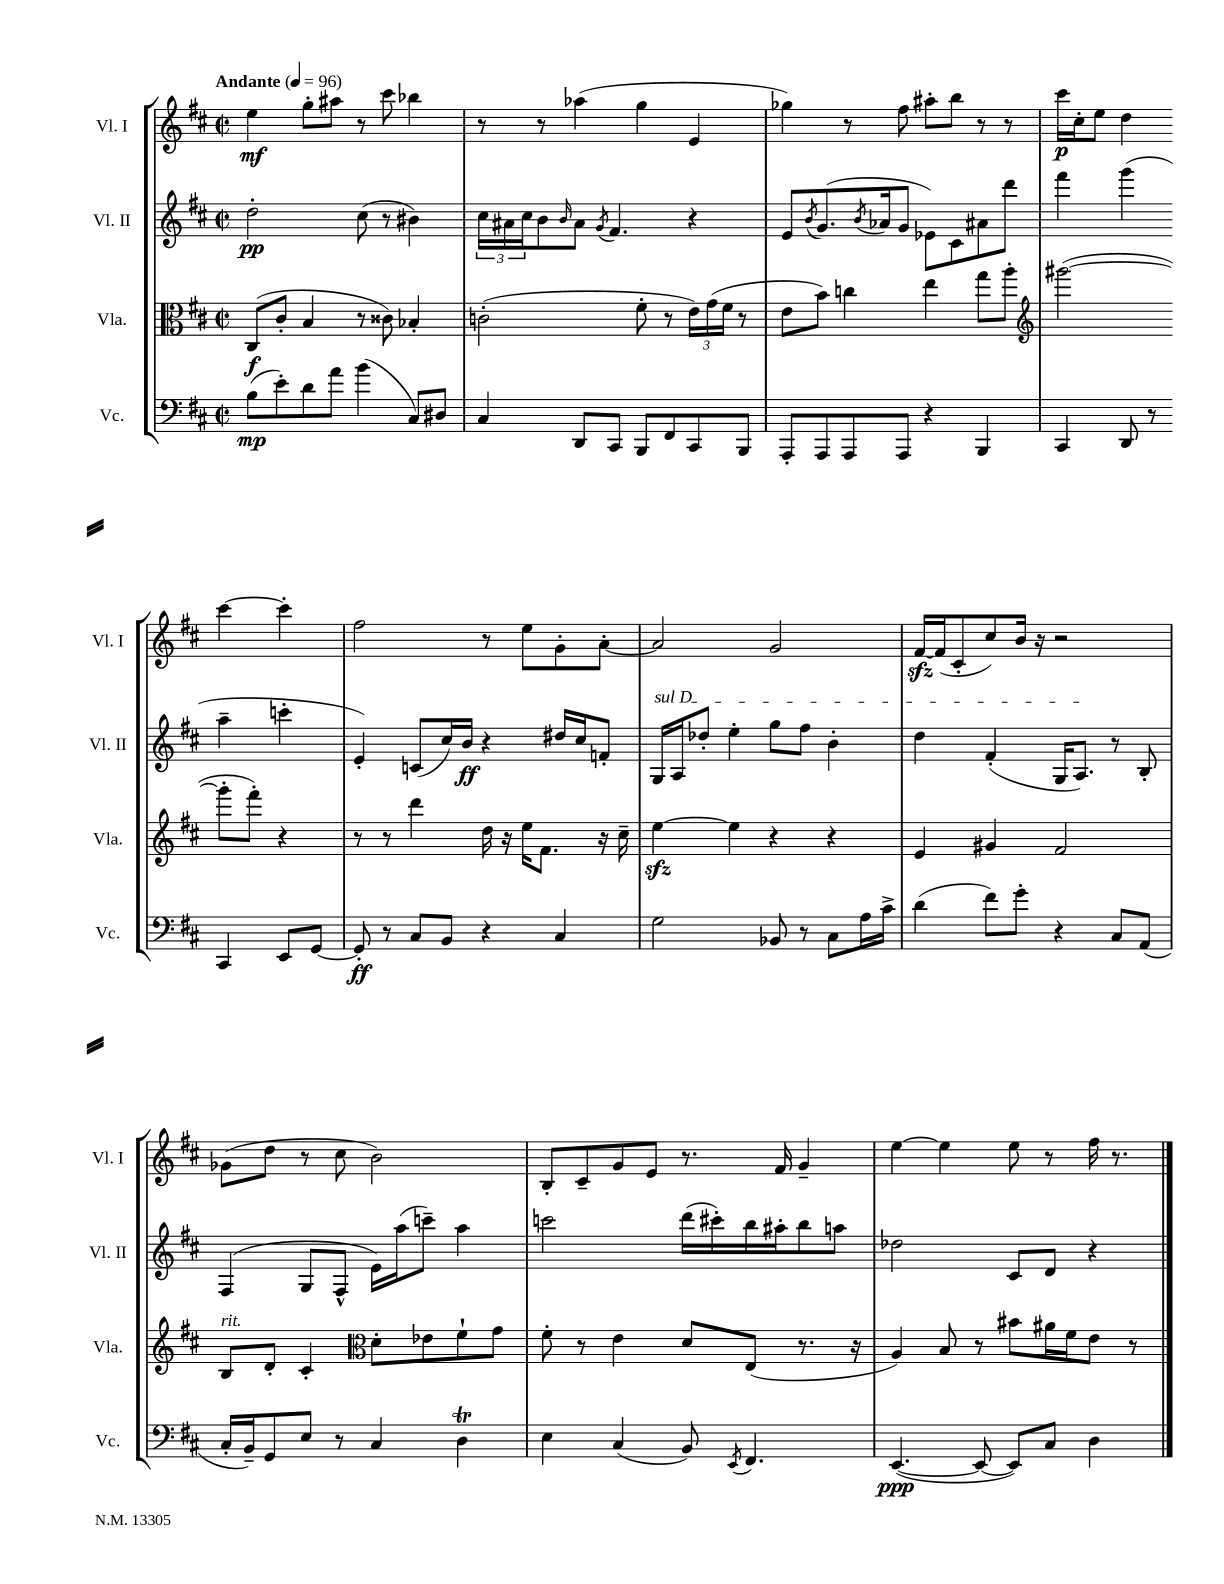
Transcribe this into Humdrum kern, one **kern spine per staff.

**kern	**dynam	**kern	**dynam	**kern	**dynam	**kern	**dynam
*part4	*part4	*part3	*part3	*part2	*part2	*part1	*part1
*staff4	*staff4	*staff3	*staff3	*staff2	*staff2	*staff1	*staff1
*I"Vc.	*	*I"Vla.	*	*I"Vl. II	*	*I"Vl. I	*
*I'Vc.	*	*I'Vla.	*	*I'Vl. II	*	*I'Vl. I	*
*clefF4	*	*clefC3	*	*clefG2	*	*clefG2	*
*k[f#c#]	*	*k[f#c#]	*	*k[f#c#]	*	*k[f#c#]	*
*M2/2	*	*M2/2	*	*M2/2	*	*M2/2	*
*met(c|)	*	*met(c|)	*	*met(c|)	*	*met(c|)	*
*MM96	*	*MM96	*	*MM96	*	*MM96	*
=1	=1	=1	=1	=1	=1	=1	=1
!	!	!	!	!	!	!LO:TX:a:B:t=Andante	!
(8B\L	mp	(8C#/L	f	2dd'\	pp	4ee\	mf
8e'\)	.	8c#'/J	.	.	.	.	.
8d\	.	4B/	.	.	.	8gg'\L	.
8a\J	.	.	.	.	.	8aa#X\J	.
(4b\	.	8r	.	(8cc#\	.	8r	.
.	.	8c##X\)	.	8r	.	8ccc#\	.
8C#/L)	.	4B-X'/	.	4b#X\)	.	4bb-X\	.
8D#X/J	.	.	.	.	.	.	.
=2	=2	=2	=2	=2	=2	=2	=2
4C#/	.	(2cn'\	.	24cc#\LL	.	8r	.
.	.	.	.	24a#X\	.	.	.
.	.	.	.	24cc#\J	.	.	.
.	.	.	.	8b\	.	8r	.
.	.	.	.	16qqb/	.	.	.
8DD/L	.	.	.	8a#\J	.	(4aa-X\	.
.	.	.	.	8qg/	.	.	.
8CC#/J	.	.	.	4.f#/	.	.	.
8BBB/L	.	8f#'\	.	.	.	4gg\	.
8FF#/	.	8r	.	.	.	.	.
8CC#/	.	24e\LL)	.	4r	.	4e/	.
.	.	(24g\	.	.	.	.	.
.	.	24f#\JJ	.	.	.	.	.
8BBB/J	.	8r	.	.	.	.	.
=3	=3	=3	=3	=3	=3	=3	=3
8AAA'/L	.	8e\L	.	8e/L	.	4gg-X\)	.
.	.	.	.	8qb/	.	.	.
8AAA/	.	8b\J)	.	(8.g/	.	.	.
8AAA/	.	4ccn\	.	.	.	8r	.
.	.	.	.	8qb/	.	.	.
.	.	.	.	16a-X/k	.	.	.
8AAA/J	.	.	.	8g/J	.	8ff#\	.
4r	.	4ee\	.	8e-X\L)	.	8aa#X'\L	.
.	.	.	.	8c#\	.	8bb\J	.
4BBB/	.	8gg\L	.	8a#X\	.	8r	.
.	.	8aa'\J	.	8ddd\J	.	8r	.
=4	=4	=4	=4	=4	=4	=4	=4
*	*	*clefG2	*	*	*	*	*
4CC#/	.	([2ggg#X\	.	4fff#\	.	16ccc#\LL	p
.	.	.	.	.	.	16cc#'\J	.
.	.	.	.	.	.	8ee\J	.
8DD/	.	.	.	(4ggg\	.	4dd\	.
8r	.	.	.	.	.	.	.
4CC#/	.	8ggg#'\L]	.	4aa~\	.	[4ccc#\	.
.	.	8fff#'\J)	.	.	.	.	.
8EE/L	.	4r	.	4cccn'\	.	4ccc#'\]	.
[8GG/J	.	.	.	.	.	.	.
!!LO:LB:g=z
=5	=5	=5	=5	=5	=5	=5	=5
8GG'/]	ff	8r	.	4e'/)	.	2ff#\	.
8r	.	8r	.	.	.	.	.
8C#/L	.	4ddd\	.	(8cn/L	.	.	.
8BB/J	.	.	.	16cc#/L)	.	.	.
.	.	.	.	16b/JJ	ff	.	.
4r	.	16dd\	.	4r	.	8r	.
.	.	16r	.	.	.	.	.
.	.	16ee\KL	.	.	.	8ee\L	.
.	.	8.f#\J	.	.	.	.	.
4C#/	.	.	.	16dd#X/LL	.	8g'\	.
.	.	.	.	16cc#/J	.	.	.
.	.	16r	.	8fn'/J	.	[8a'\J	.
.	.	16cc#~\	.	.	.	.	.
=6	=6	=6	=6	=6	=6	=6	=6
!	!	!	!	!LO:TX:a:i:t=sul D	!	!	!
2G\	.	[4eezz\	.	16G/LL	.	2a/]	.
.	.	.	.	16A/J	.	.	.
.	.	.	.	8dd-X'/J	.	.	.
.	.	4ee\]	.	4ee'\	.	.	.
8BB-X/	.	4r	.	8gg\L	.	2g/	.
8r	.	.	.	8ff#\J	.	.	.
8C#\L	.	4r	.	4b'\	.	.	.
16A\L	.	.	.	.	.	.	.
16c#^\JJ	.	.	.	.	.	.	.
=7	=7	=7	=7	=7	=7	=7	=7
(4d\	.	4e/	.	4dd\	.	[16f#zz/LL	.
.	.	.	.	.	.	(16f#/J]	.
.	.	.	.	.	.	8c#'/	.
8f#\L)	.	4g#X/	.	(4f#'/	.	8cc#/)	.
8g'\J	.	.	.	.	.	16b/Jk	.
.	.	.	.	.	.	16r	.
4r	.	2f#/	.	16G/KL	.	2r	.
.	.	.	.	8.A/J)	.	.	.
8C#/L	.	.	.	8r	.	.	.
(8AA/J	.	.	.	8B'/	.	.	.
!!LO:LB:g=z
=8	=8	=8	=8	=8	=8	=8	=8
!	!	!LO:TX:a:i:t=rit.	!	!	!	!	!
16C#'/LL	.	8B/L	.	(4F#/	.	(8g-X\L	.
16BB~/J)	.	.	.	.	.	.	.
8GG/	.	8d'/J	.	.	.	8dd\J	.
8E/J	.	4c#'/	.	8G/L	.	8r	.
8r	.	.	.	8F#^^/J	.	8cc#\	.
*	*	*clefC3	*	*	*	*	*
4C#/	.	8d'\L	.	16e\LL)	.	2b\)	.
.	.	.	.	(16aa\J	.	.	.
.	.	8e-X\	.	8cccn~\J)	.	.	.
4DT\	.	8f#`\	.	4aa\	.	.	.
.	.	8g\J	.	.	.	.	.
=9	=9	=9	=9	=9	=9	=9	=9
4E\	.	8f#'\	.	2cccn\	.	8B'/L	.
.	.	8r	.	.	.	8c#~/	.
(4C#/	.	4e\	.	.	.	8g/	.
.	.	.	.	.	.	8e/J	.
8BB/)	.	8d/L	.	(16ddd\LL	.	8.r	.
.	.	.	.	16ccc#X'\)	.	.	.
8qEE/	.	.	.	.	.	.	.
4.FF#/	.	(8E/J	.	16bb\	.	.	.
.	.	.	.	16aa#X'\J	.	16f#/	.
.	.	8.r	.	8bb\	.	4g~/	.
.	.	.	.	8aan\J	.	.	.
.	.	16r	.	.	.	.	.
=10	=10	=10	=10	=10	=10	=10	=10
([4.EE/	ppp	4A/)	.	2dd-X\	.	[4ee\	.
.	.	8B/	.	.	.	4ee\]	.
8EE/_	.	8r	.	.	.	.	.
8EE/L])	.	8b#X\L	.	8c#/L	.	8ee\	.
8C#/J	.	16a#X\L	.	8d/J	.	8r	.
.	.	16f#\J	.	.	.	.	.
4D\	.	8e\J	.	4r	.	16ff#\	.
.	.	.	.	.	.	8.r	.
.	.	8r	.	.	.	.	.
==	==	==	==	==	==	==	==
*-	*-	*-	*-	*-	*-	*-	*-
